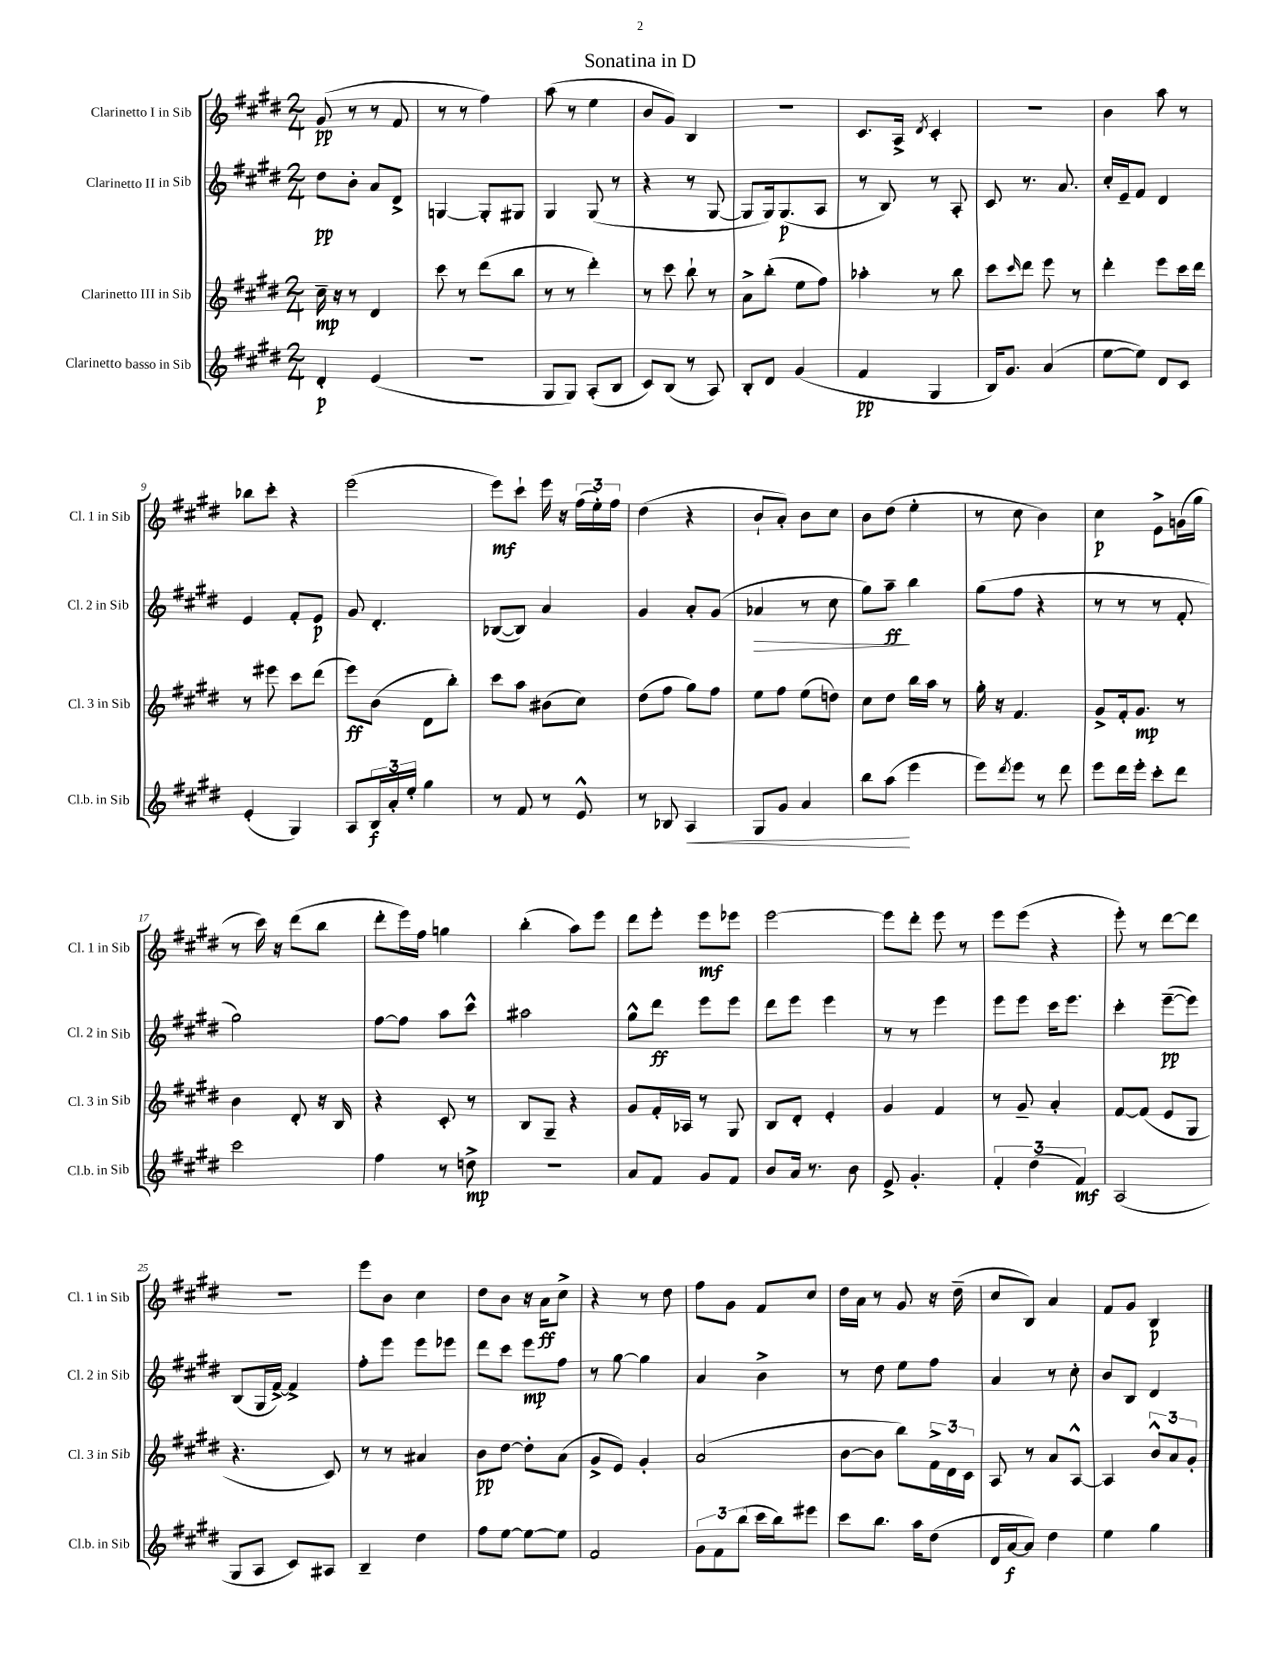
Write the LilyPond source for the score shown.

\header { title = "Sonatina in D" }
<<
\new StaffGroup <<
\new Staff = "s0" \with { instrumentName = "Clarinetto I in Sib" shortInstrumentName = "Cl. 1 in Sib" } {
    \clef treble \key e \major \numericTimeSignature \time 2/4
    gis'8\pp( r8 r8 fis'8 |
    r8 r8 fis''4) |
    a''8( r8 e''4 |
    b'8 gis'8) b4 |
    R2 |
    cis'8. a16-> \acciaccatura { dis'8 } cis'4-. |
    R2 |
    b'4 a''8 r8 |
    bes''8 cis'''8-. r4 |
    e'''2( |
    e'''8\mf) cis'''8-! e'''16 r16 \tuplet 3/2 { fis''16( e''16-.) fis''16 } |
    dis''4( r4 |
    b'8-! a'8-.) b'8 cis''8 |
    b'8 dis''8( e''4-. |
    r8 cis''8 b'4) |
    cis''4\p e'8-> g'16( gis''16 |
    r8 cis'''16) r16 dis'''8( b''8 |
    dis'''8-. e'''16) fis''16 g''4 |
    b''4-.( a''8) e'''8 |
    dis'''8 e'''8-. e'''8\mf ees'''8 |
    e'''2~ |
    e'''8 dis'''8-. e'''8 r8 |
    e'''8 e'''8( r4 |
    e'''8-.) r8 dis'''8~ dis'''8 |
    r2 |
    e'''8 b'8 cis''4 |
    dis''8 b'8 r16 a'16\ff cis''8-> |
    r4 r8 dis''8 |
    fis''8 gis'8 fis'8 cis''8 |
    dis''16 a'16 r8 gis'8 r16 dis''16--( |
    cis''8 b8) a'4 |
    fis'8 gis'8 b4\p \bar "|." |
}
\new Staff = "s1" \with { instrumentName = "Clarinetto II in Sib" shortInstrumentName = "Cl. 2 in Sib" } {
    \clef treble \key e \major \numericTimeSignature \time 2/4
    dis''8\pp b'8-. a'8 dis'8-> |
    g4~ g8-. gis8 |
    gis4 gis8( r8 |
    r4 r8 gis8~ |
    gis8 gis16) gis8.\p( a8 |
    r8 b8) r8 a8-. |
    cis'8 r8. a'8. |
    cis''16-. e'16-- fis'8 dis'4 |
    e'4 fis'8-. e'8\p |
    gis'8 dis'4.-. |
    bes8~( bes8) a'4 |
    gis'4 a'8-. gis'8( |
    aes'4\> r8 cis''8 |
    gis''8) a''8--\ff\! b''4 |
    gis''8( fis''8 r4 |
    r8 r8 r8 fis'8-. |
    gis''2) |
    fis''8~ fis''8 a''8 cis'''8-^ |
    ais''2 |
    gis''8-^ dis'''8\ff e'''8 e'''8 |
    dis'''8 e'''8 e'''4 |
    r8 r8 e'''4 |
    e'''8 e'''8 cis'''16 e'''8. |
    cis'''4-. e'''8~--\pp( e'''8) |
    b8( gis16 fis'16~->) fis'4-> |
    fis''8-. e'''8 e'''8 ees'''8 |
    dis'''8 cis'''8 e'''8\mp fis''8 |
    r8 gis''8~ gis''4 |
    a'4 b'4-> |
    r8 dis''8 e''8 fis''8 |
    a'4 r8 cis''8-. |
    b'8 b8 dis'4 \bar "|." |
}
\new Staff = "s2" \with { instrumentName = "Clarinetto III in Sib" shortInstrumentName = "Cl. 3 in Sib" } {
    \clef treble \key e \major \numericTimeSignature \time 2/4
    cis''16--\mp r16 r8 dis'4 |
    cis'''8 r8 dis'''8( b''8 |
    r8 r8 dis'''4-.) |
    r8 cis'''8 b''8-! r8 |
    a'8-> b''8-.( e''8 fis''8) |
    aes''4-. r8 b''8 |
    cis'''8 \grace { cis'''16 } dis'''8 e'''8 r8 |
    dis'''4-. e'''8 cis'''16 dis'''16 |
    r8 eis'''8 cis'''8 dis'''8( |
    e'''8\ff) b'8( dis'8 b''8-.) |
    cis'''8 a''8 bis'8( cis''8) |
    dis''8( fis''8 gis''8) fis''8 |
    e''8 fis''8 e''8( d''8) |
    cis''8 dis''8 b''16 a''16 r8 |
    gis''16-. r16 fis'4. |
    gis'8-> fis'16-. gis'8.\mp r8 |
    b'4 dis'8-. r16 b16 |
    r4 cis'8-. r8 |
    b8 gis8-- r4 |
    gis'8 fis'16-. aes16 r8 gis8 |
    b8 dis'8-. e'4-. |
    gis'4 fis'4 |
    r8 gis'8-- a'4-. |
    fis'8~ fis'8( e'8 gis8 |
    r4. cis'8) |
    r8 r8 ais'4 |
    b'8\pp dis''8~ dis''8-. a'8( |
    gis'8-> e'8) gis'4-. |
    a'2( |
    b'8~ b'8 b''8) \tuplet 3/2 { fis'16-> dis'16 cis'16 } |
    a8 r8 a'8 a8~-^ |
    a4 \tuplet 3/2 { b'8-^ a'8 gis'8-. } \bar "|." |
}
\new Staff = "s3" \with { instrumentName = "Clarinetto basso in Sib" shortInstrumentName = "Cl.b. in Sib" } {
    \clef treble \key e \major \numericTimeSignature \time 2/4
    dis'4-.\p e'4( |
    R2 |
    gis8 gis8) a8-.( b8 |
    cis'8) b8( r8 a8) |
    b8-. dis'8 gis'4( |
    fis'4\pp gis4 |
    b16) gis'8. a'4( |
    e''8~ e''8) dis'8 cis'8 |
    e'4-.( gis4) |
    a8 \tuplet 3/2 { b16\f a'16-. e''16-. } gis''4 |
    r8 fis'8 r8 e'8-^ |
    r8 bes8 a4\< |
    gis8 gis'8 a'4 |
    b''8 a''8\!( e'''4 |
    e'''8) \acciaccatura { dis'''8 } e'''8 r8 dis'''8 |
    e'''8 dis'''16 e'''16-. cis'''8-. dis'''8 |
    cis'''2 |
    fis''4 r8 d''8->\mp |
    R2 |
    a'8 fis'8 gis'8 fis'8 |
    b'8 a'16 r8. b'8 |
    e'8-> gis'4.-. |
    \tuplet 3/2 { fis'4-. dis''4( fis'4\mf) } |
    a2( |
    gis8 a8 cis'8) ais8 |
    b4-- dis''4 |
    fis''8 e''8~ e''8~ e''8 |
    fis'2 |
    \tuplet 3/2 { gis'8 fis'8 b''8( } cis'''16 b''16) eis'''8 |
    cis'''8 b''8. a''16 dis''8( |
    dis'16 a'16~\f a'8) dis''4 |
    e''4 gis''4 \bar "|." |
}
>>
>>
